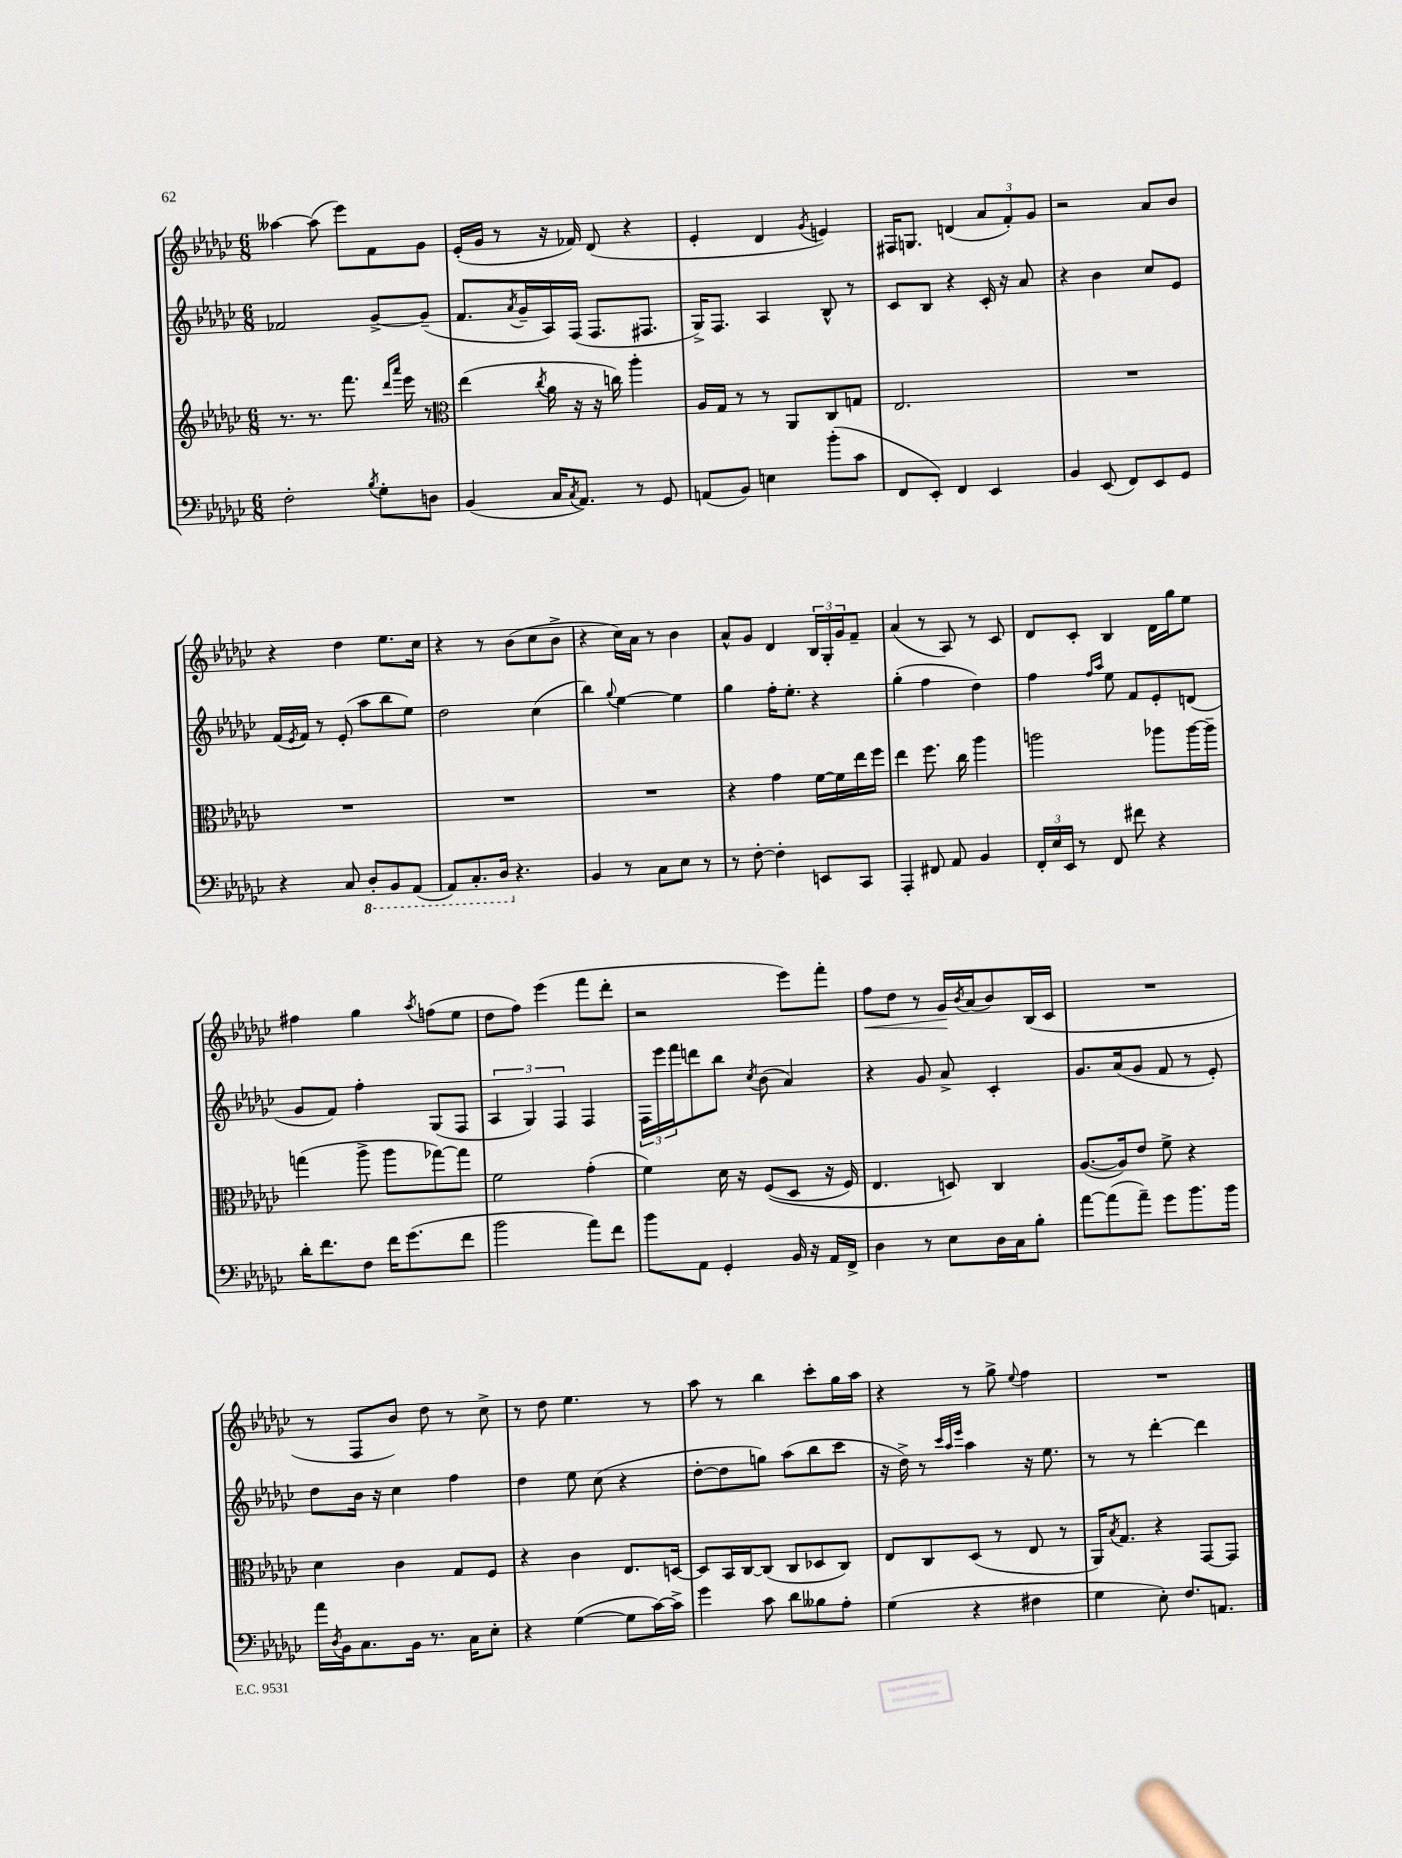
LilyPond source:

<<
\new StaffGroup <<
\new Staff = "s0" {
    \clef treble \key ges \major \numericTimeSignature \time 6/8
    aeses''4~ aeses''8( ees'''8) f'8 ges'8 |
    ees'16-.( ges'16 r8 r16 fes'16) des'8( r4 |
    ees'4-. des'4 \acciaccatura { ges'8 } e'4) |
    fis16 g8. d'4( \tuplet 3/2 { aes'8 f'8-.) ges'8 } |
    r2 aes'8 bes'8 |
    r4 des''4 ees''8. ces''16 |
    r4 r8 bes'8( ces''8 bes'8-> |
    r4 ces''16) aes'16 r8 bes'4 |
    aes'8-^ ges'8 des'4 \tuplet 3/2 { bes16 ges16-. ges'16 } f'8-- |
    aes'4( r8 aes8) r8 ces'8 |
    des'8 ces'8-. bes4 des'16 ges''16 ees''8 |
    fis''4 ges''4 \acciaccatura { aes''8 } f''8( ees''8 |
    des''8 f''8) ees'''4( f'''8 des'''8-. |
    r2 ees'''8) f'''8-. |
    f''8\< des''8 r8 ges'16\! \acciaccatura { bes'8 } aes'16( bes'8) bes16( ces'16 |
    R2. |
    r8 f8 bes'8) des''8 r8 ces''8-> |
    r8 des''8 ees''4. r8 |
    aes''8 r8 bes''4 ces'''8-. ges''16 aes''16 |
    r4 r8 ges''8-> \appoggiatura { ees''8 } f''4 |
    R2. \bar "|." |
}
\new Staff = "s1" {
    \clef treble \key ges \major \numericTimeSignature \time 6/8
    fes'2 ges'8~-> ges'8--( |
    f'8. \acciaccatura { aes'8 } ges'16-- aes16) f16( f8. fis8. |
    ges16->) f8. aes4 bes8-^ r8 |
    ces'8 bes8 r4 ces'16-. r16 aes'8 |
    r4 bes'4 ces''8 ees'8 |
    f'16( \acciaccatura { ees'8 } f'16) r8 ees'8-.( aes''8 bes''8 ees''8) |
    des''2 ces''4( |
    bes''4) \appoggiatura { ges''8 } ees''4~ ees''4 |
    ges''4 f''16-. ees''8.-. r4 |
    ges''4-.( f''4 des''4) |
    f''4 \grace { f''16 aes''16 } ees''8 f'8 ees'8-. d'8( |
    ges'8 f'8) f''4-. ges8( f8 |
    \tuplet 3/2 { aes4 ges4) f4 } f4 |
    \tuplet 3/2 { f16 ees'''16 f'''16 } d'''8 bes''8 \acciaccatura { ces''8 } bes'8( aes'4) |
    r4 ges'8 aes'8-> ces'4-. |
    ges'8. aes'16( ges'8 f'8 r8 ees'8-.) |
    des''8 bes'16 r16 ces''4 f''4 |
    des''4 ees''8 ces''8( r4 |
    des''8~-. des''8 g''8) aes''8( bes''8 ces'''8 |
    r16 des''16->) r8 \grace { ces'''32 aes''32 ees'''32 } aes''4 r16 ees''8. |
    r8 r8 des'''4~-. des'''4 \bar "|." |
}
\new Staff = "s2" {
    \clef treble \key ges \major \numericTimeSignature \time 6/8
    r8. r8. f'''8. \grace { des'''16 aes'''16 } ees'''16 r8 |
    \clef alto ees''4( \acciaccatura { ces''8 } aes'16 r16 r16 c''16) aes''4-. |
    aes16 ges16 r8 r8 aes,8 ces8 g8 |
    ees2. |
    R2. |
    R2. |
    R2. |
    R2. |
    r4 ges'4 f'16~ f'16 ees''16 f''16 |
    ees''4 f''8. ces''16 aes''4 |
    a''2 aes''8 aes''16~ aes''16-- |
    g''4( aes''8-> aes''8 ges''8~) ges''8 |
    f'2 ges'4-.( |
    f'4) des'16 r16 f8(\( des8 r16 f16) |
    ees4. d8\) ces4 |
    aes8.~( aes16) ees'8 f'8-> r4 |
    des'4 ces'4 ges8 f8 |
    r4 ces'4 ees8. d16~ |
    d8 bes,16 ces16~ ces8( ces8 des8 ces8) |
    ees8 ces8 des8( r8 ees8 r8 |
    aes,16) \acciaccatura { bes8 } ges8. r4 ges,8~ ges,8 \bar "|." |
}
\new Staff = "s3" {
    \clef bass \key ges \major \numericTimeSignature \time 6/8
    f2-. \acciaccatura { bes8 } ges8-. d8 |
    bes,4( ces16 \acciaccatura { ces8 } aes,8.) r8 ges,8 |
    a,8( bes,8) e4 bes'8-.( ces'8 |
    f,8 ees,8-.) f,4 ees,4 |
    bes,4 ees,8( f,8) ees,8 ges,8 |
    r4 ces8 \ottava #-1 des,8-. bes,,8 aes,,8( |
    aes,,8) ces,8.-. des,16 \ottava #0 r4. |
    bes,4 r8 ces8 ees8 r8 |
    r8 f8~-. f4-. e,8 ces,8 |
    aes,,4-. fis,8 aes,8 bes,4 |
    \tuplet 3/2 { f,16-. ees16 ees,16 } r8 f,8 fis'8 r4 |
    des'16-. f'8. f8 f'16 ges'8.( f'8 |
    bes'2 aes'8) f'8 |
    bes'8 aes,8 ges,4-. bes,16 r16 aes,16 f,16-> |
    des4 r8 ees8 des16 ces16 bes8-. |
    aes'8~ aes'8( aes'8--) ges'8 bes'8. bes'16 |
    aes'16 \acciaccatura { des8 } bes,16 ces8. bes,16 r8. ces16 ees8-. |
    r4 ges4~( ges8 ces'16~) ces'16-> |
    ges'4 ces'8 des'8 beses8 aes8-. |
    ges4( r4 fis4 |
    ges4 ees8-.) f8. a,8. \bar "|." |
}
>>
>>
\layout { \context { \Score \remove "Bar_number_engraver" } }
